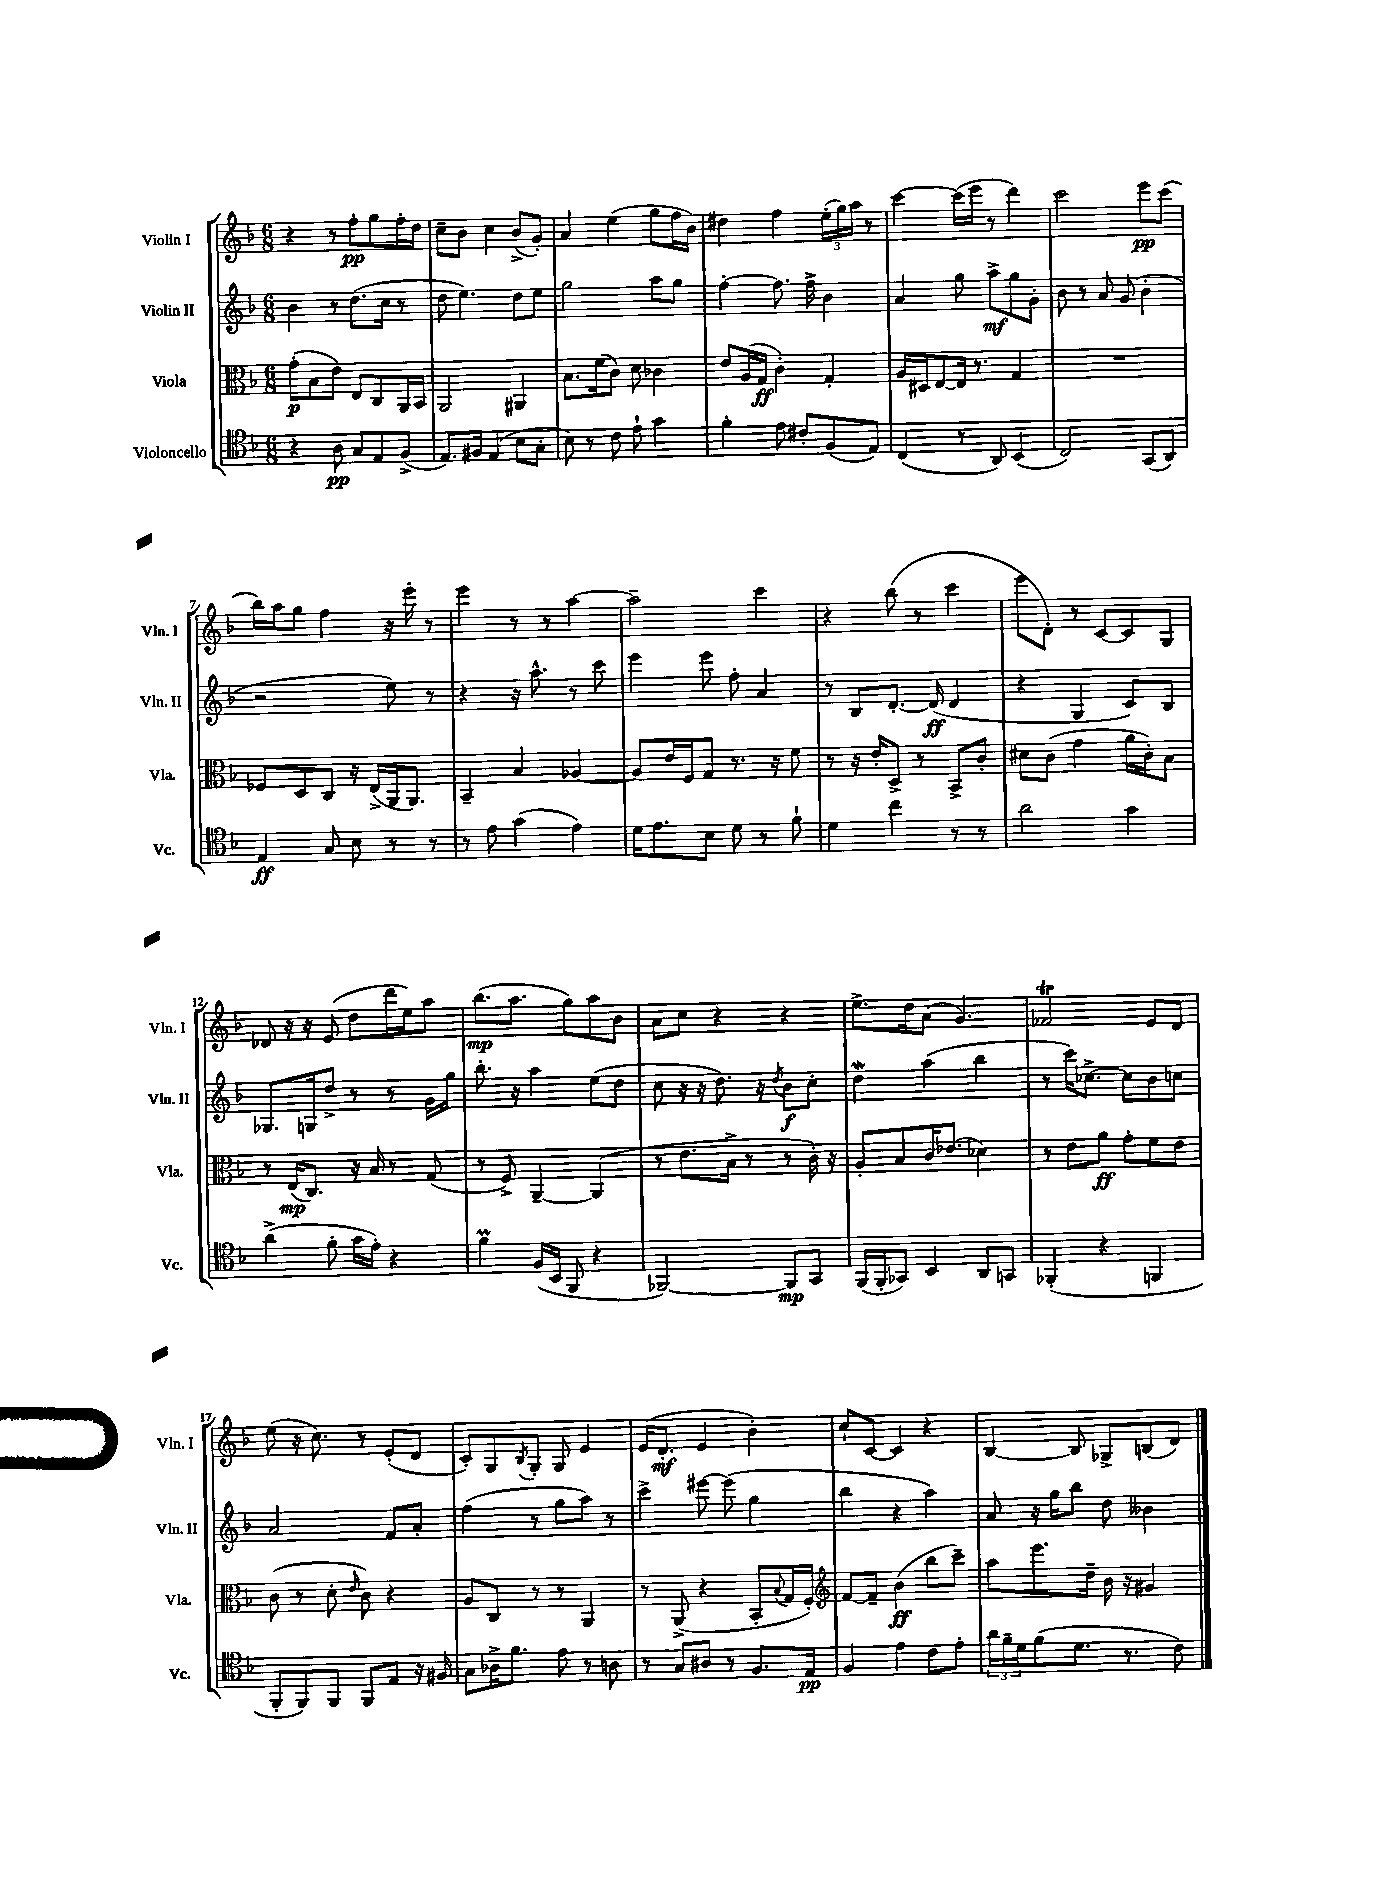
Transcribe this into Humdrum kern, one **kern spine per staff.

**kern	**kern	**kern	**kern
*staff4	*staff3	*staff2	*staff1
*clefC4	*clefC3	*clefG2	*clefG2
*k[b-]	*k[b-]	*k[b-]	*k[b-]
*M6/8	*M6/8	*M6/8	*M6/8
4r	(8g'	4b-	4r
.	8B-	.	.
8A	8e)	8r	8r
8G	8E	(8.dd	8ff'
8E	8C	.	8gg
.	.	16cc	.
(8F^	16AA	8r	16ff'
.	16BB-	.	16dd
=	=	=	=
8.E)	2AA	8dd	8cc~
.	.	4.ee)	8b-
16F#	.	.	.
(4E	.	.	4cc
8B-	4AA#	8dd	(8b-^
8G'	.	8ee	8g')
=	=	=	=
8B-)	8.B-	2gg	4a
8r	.	.	.
.	(16f	.	.
8c	8c)	.	(4ee
8e`	8d	.	.
4g	4c-	8aa	8gg
.	.	8gg	16ff
.	.	.	16b-)
=	=	=	=
4f'	8e	[4ff'	4dd#
.	(16A	.	.
.	16G	.	.
8e	4c')	8.ff]	4ff
8c#'	.	.	.
.	.	16ff^	.
(8F	4G'	4b-	(24ee'
.	.	.	24gg)
.	.	.	24aa
8E)	.	.	8r
=	=	=	=
(4C	16A	4a	[4ccc
.	16D#	.	.
.	[8E	.	.
8r	16E]	8gg	(16ccc]
.	8.r	.	16eee
8AA)	.	8aa^	8r
(4BB-	4G	8gg	4ddd)
.	.	8g'	.
=	=	=	=
2C)	2.r	8b-	2ccc
.	.	8r	.
.	.	8a	.
.	.	(8g	.
(8GG	.	4b-'	8eee
8AA)	.	.	(8ccc
=	=	=	=
4E	8F-	2r	16bb-)
.	.	.	16aa
.	8D	.	8gg
8G	8C	.	4ff
8B-	16r	.	.
.	(16E^	.	.
8r	16AA	8ee)	16r
.	8.AA)	.	16eee'
8r	.	8r	8r
=	=	=	=
8r	4BB-~	4r	4eee
8e	.	.	.
(4g	4B-	16r	8r
.	.	8.aa^^	.
.	.	.	8r
4e)	[4A-	8r	[4aa
.	.	8ccc	.
=	=	=	=
16d	8A-]	4eee	2aa~]
8.e	.	.	.
.	16e	.	.
.	16F	.	.
8B-	8G	8eee	.
8d	8.r	8ff'	.
8r	.	4a	4ccc
.	16r	.	.
8f`	8f	.	.
=	=	=	=
4d	8r	8r	4r
.	16r	8B-	.
.	16e'	.	.
4cc	8D^	[8.d'	(8bb-
.	8r	.	8r
.	.	(16d]	.
8r	8BB-^	4d	4ccc
8r	8c'	.	.
=	=	=	=
2a	8d#	4r	8eee
.	(8c	.	8d')
.	4g	4G	8r
.	.	.	[8c
4g	16a	8c)	8c]
.	16c')	.	.
.	8B-	8B-	8G
=	=	=	=
(4a^	8r	8.G-	8d-
.	(16E	.	16r
.	8.C)	16G	16r
8f'	.	8dd^	(8e
16g	16r	8r	8dd
16e')	16B-	.	.
4r	8r	8r	16ddd
.	.	.	16ee)
.	(8G	16g	8aa
.	.	16gg	.
=	=	=	=
4f	8r	8.bb-'	(8.bb-
.	8F^)	.	.
.	.	16r	8.aa
(16F	[4AA~	4aa	.
16BB-	.	.	.
8FF	.	.	8gg)
4r	(4AA]	(8ee	8aa
.	.	8dd	8b-
=	=	=	=
[2FF-)	8r	8cc	8a
.	8.e	16r	8cc
.	.	16r	.
.	.	8.dd)	4r
.	16B-^	.	.
.	8r	.	.
.	.	16r	.
.	.	8qdd	.
8FF-]	8r	8b-	4r
8GG	16c')	8cc'	.
.	16r	.	.
=	=	=	=
(16FF	8A'	4dd	8.ee^
16FF'	.	.	.
8GG-)	8B-	.	.
.	.	.	16dd
4BB-	16c	(4aa	(8a
.	(8.e-	.	.
.	.	.	4.g)
8AA	4d-)	4bb-	.
8GG	.	.	.
=	=	=	=
(4FF-'	8r	8r	2f-
.	8e	16ccc)	.
.	.	[8.cc-^	.
4r	8a	.	.
.	8g'	8cc-]	.
4FF	8f	8b-	8e
.	8e	8cc	8d
=	=	=	=
8FF'	(8c	2a	(8ee
8FF)	8r	.	16r
.	.	.	8.cc)
8FF	8d'	.	.
.	16qqe	.	.
8FF	8c)	.	8r
8E	4r	8f	(8e'
16r	.	8a'	8d
16F#	.	.	.
=	=	=	=
8G	8A	(4ff	8c')
16A-^	8C	.	8G
8.f	.	.	.
.	.	.	8qB-
.	8r	8r	8G'
8e	8r	8gg	8G
8r	4AA	8aa)	4e
8A	.	8r	.
=	=	=	=
8r	8r	4ccc^	(16e
.	.	.	8.d'
8G	(8AA^	.	.
8A#	4r	[8eee#	4e
8r	.	(8eee#]	.
8.F	8BB-'	4gg	4b-')
.	8qqB-	.	.
.	16G	.	.
16E	16F')	.	.
=	=	=	=
*	*clefG2	*	*
4F	[8f	4bb-	8cc`
.	8f~]	.	[8c
4e	(4b-	4r	4c]
8c	8bb-	4aa)	4r
8e'	8ccc~)	.	.
=	=	=	=
24a	8aa	8a	[4B-
24f~	.	.	.
24d	.	.	.
(8f	8.eee	16r	.
.	.	16gg	.
8.d	.	8bb-	8B-]
.	16dd~	.	.
.	16b-	8dd	8G-^
8.r	16r	.	.
.	4g#	4b--	(8B
8c)	.	.	8d)
==	==	==	==
*-	*-	*-	*-
